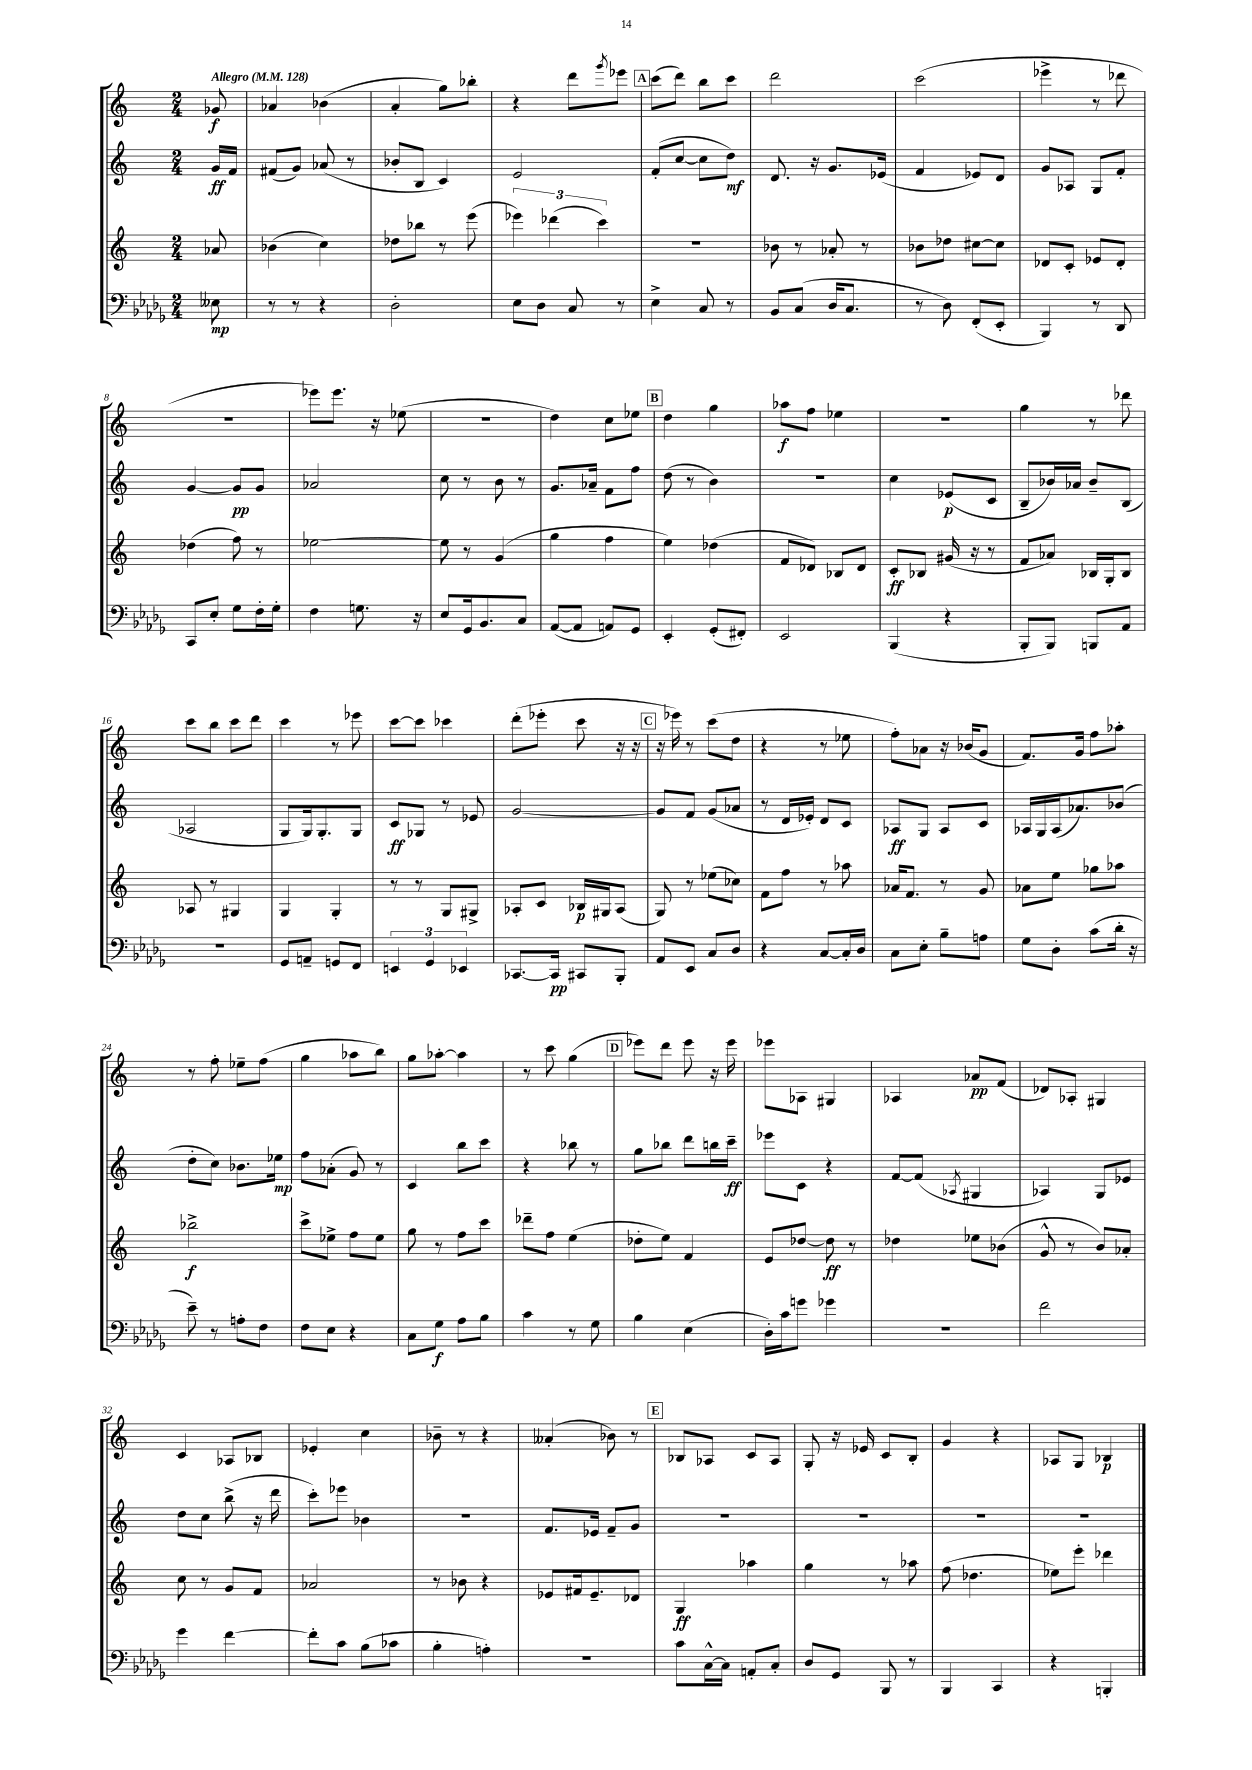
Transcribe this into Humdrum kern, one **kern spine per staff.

**kern	**dynam	**kern	**dynam	**kern	**dynam	**kern	**dynam
*part4	*part4	*part3	*part3	*part2	*part2	*part1	*part1
*staff4	*staff4	*staff3	*staff3	*staff2	*staff2	*staff1	*staff1
*clefF4	*	*clefG2	*	*clefG2	*	*clefG2	*
*k[b-e-a-d-g-]	*	*k[]	*	*k[]	*	*k[]	*
*M2/4	*	*M2/4	*	*M2/4	*	*M2/4	*
*MM128	*	*MM128	*	*MM128	*	*MM128	*
=	=	=	=	=	=	=	=
!	!	!	!	!	!	!LO:TX:a:B:t=Allegro	!
8E--X\	mp	8a-X/	.	16g/LL	ff	8g-X/	f
.	.	.	.	16f/JJ	.	.	.
=1	=1	=1	=1	=1	=1	=1	=1
8r	.	(4b-X\	.	(8f#X/L	.	4a-X/	.
8r	.	.	.	8g/J)	.	.	.
4r	.	4cc\)	.	(8a-X/	.	(4b-X\	.
.	.	.	.	8r	.	.	.
=2	=2	=2	=2	=2	=2	=2	=2
2D-'\	.	8dd-X\L	.	8b-X'/L	.	4a'/	.
.	.	8bb-X\J	.	8B/J	.	.	.
.	.	8r	.	4c/)	.	8gg\L)	.
.	.	(8eee\	.	.	.	8bb-X'\J	.
=3	=3	=3	=3	=3	=3	=3	=3
8E-\L	.	6eee-X\)	.	2e/	.	4r	.
8D-\J	.	.	.	.	.	.	.
.	.	(6ddd-X\	.	.	.	.	.
8C/	.	.	.	.	.	8ddd\L	.
.	.	6ccc\)	.	.	.	.	.
.	.	.	.	.	.	8qggg/	.
8r	.	.	.	.	.	8eee-X\J	.
!!LO:REH:place=s1:t=A
=4	=4	=4	=4	=4	=4	=4	=4
4E-^\	.	2r	.	(8f'/L	.	(8ccc\L	.
.	.	.	.	[8cc/J	.	8ddd\J)	.
8C/	.	.	.	8cc\L]	.	8bb\L	.
8r	.	.	.	8dd\J)	mf	8ccc\J	.
=5	=5	=5	=5	=5	=5	=5	=5
8BB-/L	.	8b-X\	.	8.d/	.	2ddd\	.
(8C/J	.	8r	.	.	.	.	.
.	.	.	.	16r	.	.	.
16D-/KL	.	8a-X'/	.	8.g/L	.	.	.
8.C/J	.	.	.	.	.	.	.
.	.	8r	.	.	.	.	.
.	.	.	.	(16e-X/Jk	.	.	.
=6	=6	=6	=6	=6	=6	=6	=6
8r	.	8b-X\L	.	4f/	.	(2ccc\	.
8D-\)	.	8dd-X\J	.	.	.	.	.
(8FF'/L	.	[8cc#X\L	.	8e-X/L)	.	.	.
8EE-'/J	.	8cc#\J]	.	8d/J	.	.	.
=7	=7	=7	=7	=7	=7	=7	=7
4BBB-/)	.	8d-X/L	.	8g/L	.	4eee-X^\	.
.	.	8c'/J	.	8A-X/J	.	.	.
8r	.	8e-X/L	.	8G/L	.	8r	.
8DD-/	.	8d-'/J	.	8f'/J	.	8ddd-X\	.
!!LO:LB:g=z
=8	=8	=8	=8	=8	=8	=8	=8
8CC/L	.	(4dd-X\	.	[4g/	.	2r	.
8E-'/J	.	.	.	.	.	.	.
8G-\L	.	8ff\)	.	8g/L]	pp	.	.
16F'\L	.	8r	.	8g/J	.	.	.
16G-'\JJ	.	.	.	.	.	.	.
=9	=9	=9	=9	=9	=9	=9	=9
4F\	.	[2ee-X\	.	2a-X/	.	8eee-X\L)	.
.	.	.	.	.	.	8.eee-\J	.
8.Gn\	.	.	.	.	.	.	.
.	.	.	.	.	.	16r	.
.	.	.	.	.	.	(8ee-X\	.
16r	.	.	.	.	.	.	.
=10	=10	=10	=10	=10	=10	=10	=10
8E-/L	.	8ee-\]	.	8cc\	.	2r	.
16GG-/k	.	8r	.	8r	.	.	.
8.BB-/	.	.	.	.	.	.	.
.	.	(4g/	.	8b\	.	.	.
8C/J	.	.	.	8r	.	.	.
=11	=11	=11	=11	=11	=11	=11	=11
([8AA-/L	.	4gg\	.	8.g/L	.	4dd\)	.
8AA-/J]	.	.	.	.	.	.	.
.	.	.	.	16a-X~/Jk	.	.	.
8AAn/L)	.	4ff\	.	8f\L	.	8cc\L	.
8GG-/J	.	.	.	8ff\J	.	8ee-X\J	.
!!LO:REH:place=s1:t=B
=12	=12	=12	=12	=12	=12	=12	=12
4EE-'/	.	4ee\)	.	(8dd\	.	4dd\	.
.	.	.	.	8r	.	.	.
(8GG-'/L	.	(4dd-X\	.	4b\)	.	4gg\	.
8FF#X'/J)	.	.	.	.	.	.	.
=13	=13	=13	=13	=13	=13	=13	=13
2EE-/	.	8f/L	.	2r	.	8aa-X\L	f
.	.	8d-X/J)	.	.	.	8ff\J	.
.	.	8B-X/L	.	.	.	4ee-X\	.
.	.	8d-/J	.	.	.	.	.
=14	=14	=14	=14	=14	=14	=14	=14
(4BBB-/	.	8c'/L	ff	4cc\	.	2r	.
.	.	8B-X/J	.	.	.	.	.
4r	.	(16g#X/	.	(8e-X/L	p	.	.
.	.	16r	.	.	.	.	.
.	.	8r	.	8c/J	.	.	.
=15	=15	=15	=15	=15	=15	=15	=15
8BBB-'/L	.	8f/L	.	8B~/L	.	4gg\	.
8BBB-/J)	.	8a-X/J)	.	16b-X/L)	.	.	.
.	.	.	.	16a-X/JJ	.	.	.
8BBBn/L	.	16B-X/LL	.	8b-~/L	.	8r	.
.	.	16G'/J	.	.	.	.	.
8AA-/J	.	8B-/J	.	(8B/J	.	8ddd-X\	.
!!LO:LB:g=z
=16	=16	=16	=16	=16	=16	=16	=16
2r	.	8A-X/	.	2A-X/	.	8ccc\L	.
.	.	8r	.	.	.	8bb\J	.
.	.	4G#X/	.	.	.	8ccc\L	.
.	.	.	.	.	.	8ddd\J	.
=17	=17	=17	=17	=17	=17	=17	=17
8GG-/L	.	4G/	.	8G/L	.	4ccc\	.
8AAn~/J	.	.	.	16G/k)	.	.	.
.	.	.	.	8.G'/	.	.	.
8GGn/L	.	4G'/	.	.	.	8r	.
8FF/J	.	.	.	8G/J	.	8eee-X\	.
=18	=18	=18	=18	=18	=18	=18	=18
6EEn/	.	8r	.	8c/L	ff	[8ccc\L	.
.	.	8r	.	8G-X/J	.	8ccc\J]	.
6GG-/	.	.	.	.	.	.	.
.	.	8G/L	.	8r	.	4ccc-X\	.
6EE-X/	.	.	.	.	.	.	.
.	.	8G#X^/J	.	8e-X/	.	.	.
=19	=19	=19	=19	=19	=19	=19	=19
[8.CC-X/L	.	8A-X'/L	.	[2g/	.	(8ddd'\L	.
.	.	8c/J	.	.	.	8eee-X'\J	.
16CC-/Jk]	pp	.	.	.	.	.	.
8CC#X/L	.	16B-X/LL	p	.	.	8ccc\	.
.	.	16G#X/J	.	.	.	.	.
8BBB-'/J	.	(8A-/J	.	.	.	16r	.
.	.	.	.	.	.	16r	.
!!LO:REH:place=s1:t=C
=20	=20	=20	=20	=20	=20	=20	=20
8AA-/L	.	8G/)	.	8g/L]	.	16r	.
.	.	.	.	.	.	16eee-X\)	.
8EE-/J	.	8r	.	8f/J	.	8r	.
8C/L	.	(8ee-X\L	.	(8g/L	.	(8ccc\L	.
8D-/J	.	8cc-X\J)	.	8a-X/J	.	8dd\J	.
=21	=21	=21	=21	=21	=21	=21	=21
4r	.	8f\L	.	8r	.	4r	.
.	.	8ff\J	.	16d/LL	.	.	.
.	.	.	.	16e-X'/JJ)	.	.	.
[8C/L	.	8r	.	8d/L	.	8r	.
16C'/L]	.	8aa-X\	.	8c/J	.	8ee-X\	.
16D-/JJ	.	.	.	.	.	.	.
=22	=22	=22	=22	=22	=22	=22	=22
8C\L	.	16a-X/KL	.	8A-X/L	ff	8ff'\L)	.
.	.	8.f/J	.	.	.	.	.
8E-'\J	.	.	.	8G/J	.	8a-X\J	.
8B-~\L	.	8r	.	8A-/L	.	16r	.
.	.	.	.	.	.	(16b-X/KL	.
8An\J	.	8g/	.	8c/J	.	8g/J	.
=23	=23	=23	=23	=23	=23	=23	=23
8G-\L	.	8a-X\L	.	16A-X/LL	.	8.f/L)	.
.	.	.	.	16G/	.	.	.
8D-'\J	.	8ee\J	.	(16A-/J	.	.	.
.	.	.	.	8.a-X/)	.	16g/Jk	.
(8c\L	.	8gg-X\L	.	.	.	8ff\L	.
16d-'\Jk	.	8aa-X\J	.	(8b-X/J	.	8aa-X'\J	.
16r	.	.	.	.	.	.	.
!!LO:LB:g=z
=24	=24	=24	=24	=24	=24	=24	=24
8e-~\)	.	2bb-X^\	f	8dd'\L	.	8r	.
8r	.	.	.	8cc\J)	.	8ff'\	.
8An'\L	.	.	.	8.b-X\L	.	8ee-X~\L	.
8F\J	.	.	.	.	.	(8ff\J	.
.	.	.	.	16ee-X\Jk	mp	.	.
=25	=25	=25	=25	=25	=25	=25	=25
8F\L	.	8ccc^\L	.	8ff\L	.	4gg\	.
8E-\J	.	8ee-X^\J	.	(8a-X'\J	.	.	.
4r	.	8ff\L	.	8g/)	.	8aa-X\L	.
.	.	8ee-\J	.	8r	.	8bb\J)	.
=26	=26	=26	=26	=26	=26	=26	=26
8C\L	.	8gg\	.	4c/	.	8gg\L	.
8G-\J	f	8r	.	.	.	[8aa-X'\J	.
8A-\L	.	8ff\L	.	8bb\L	.	4aa-\]	.
8B-\J	.	8ccc\J	.	8ccc\J	.	.	.
=27	=27	=27	=27	=27	=27	=27	=27
4c\	.	8ddd-X~\L	.	4r	.	8r	.
.	.	8ff\J	.	.	.	8ccc\	.
8r	.	(4ee\	.	8bb-X\	.	(4gg\	.
8G-\	.	.	.	8r	.	.	.
!!LO:REH:place=s1:t=D
=28	=28	=28	=28	=28	=28	=28	=28
4B-\	.	8dd-X'\L	.	8gg\L	.	8eee-X\L)	.
.	.	8ee\J)	.	8bb-X\J	.	8ddd\J	.
(4E-\	.	4f/	.	8ddd\L	.	8eee-\	.
.	.	.	.	16bbn\L	.	16r	.
.	.	.	.	16ccc~\JJ	ff	16eee-\	.
=29	=29	=29	=29	=29	=29	=29	=29
16D-'\LL)	.	8e/L	.	8eee-X\L	.	8eee-X\L	.
16c\J	.	.	.	.	.	.	.
8gn\J	.	[8dd-X/J	.	8c\J	.	8A-X\J	.
4g-X\	.	8dd-\]	ff	4r	.	4G#X/	.
.	.	8r	.	.	.	.	.
=30	=30	=30	=30	=30	=30	=30	=30
2r	.	4dd-X\	.	[8f/L	.	4A-X/	.
.	.	.	.	(8f/J]	.	.	.
.	.	.	.	8qA-X/	.	.	.
.	.	8ee-X\L	.	4G#X/	.	8a-X/L	pp
.	.	(8b-X\J	.	.	.	(8f/J	.
=31	=31	=31	=31	=31	=31	=31	=31
2f\	.	8g^^/	.	4A-X/)	.	8d-X/L)	.
.	.	8r	.	.	.	8A-X'/J	.
.	.	8b/L)	.	8G/L	.	4G#X/	.
.	.	8a-X'/J	.	8e-X/J	.	.	.
!!LO:LB:g=z
=32	=32	=32	=32	=32	=32	=32	=32
4g-\	.	8cc\	.	8dd\L	.	4c/	.
.	.	8r	.	8cc\J	.	.	.
[4f\	.	8g/L	.	(8bb^\	.	8A-X/L	.
.	.	8f/J	.	16r	.	8B-X/J	.
.	.	.	.	16ddd\	.	.	.
=33	=33	=33	=33	=33	=33	=33	=33
8f'\L]	.	2a-X/	.	8ccc'\L)	.	4e-X'/	.
8c\J	.	.	.	8eee-X\J	.	.	.
(8B-\L	.	.	.	4b-X\	.	4cc\	.
8c-X\J	.	.	.	.	.	.	.
=34	=34	=34	=34	=34	=34	=34	=34
4B-'\	.	8r	.	2r	.	8b-X~\	.
.	.	8b-X\	.	.	.	8r	.
4An'\)	.	4r	.	.	.	4r	.
=35	=35	=35	=35	=35	=35	=35	=35
2r	.	8e-X/L	.	8.f/L	.	(4a--X'/	.
.	.	16f#X/k	.	.	.	.	.
.	.	8.e-~/	.	16e-X/Jk	.	.	.
.	.	.	.	8f~/L	.	8b-X\)	.
.	.	8d-X/J	.	8g/J	.	8r	.
!!LO:REH:place=s1:t=E
=36	=36	=36	=36	=36	=36	=36	=36
8c\L	.	4G/	ff	2r	.	8B-X/L	.
[16C^^\L	.	.	.	.	.	8A-X/J	.
16C\JJ]	.	.	.	.	.	.	.
8AAn'/L	.	4aa-X\	.	.	.	8c/L	.
8C'/J	.	.	.	.	.	8A-/J	.
=37	=37	=37	=37	=37	=37	=37	=37
8D-/L	.	4gg\	.	2r	.	8G'/	.
8GG-/J	.	.	.	.	.	16r	.
.	.	.	.	.	.	16e-X/	.
8BBB-/	.	8r	.	.	.	8c/L	.
8r	.	8aa-X\	.	.	.	8B'/J	.
=38	=38	=38	=38	=38	=38	=38	=38
4BBB-/	.	(8ff\	.	2r	.	4g/	.
.	.	4.dd-X\	.	.	.	.	.
4CC/	.	.	.	.	.	4r	.
=39	=39	=39	=39	=39	=39	=39	=39
4r	.	8ee-X\L)	.	2r	.	8A-X/L	.
.	.	8eee'\J	.	.	.	8G/J	.
4BBBn'/	.	4ddd-X\	.	.	.	4B-X/	p
==	==	==	==	==	==	==	==
*-	*-	*-	*-	*-	*-	*-	*-
